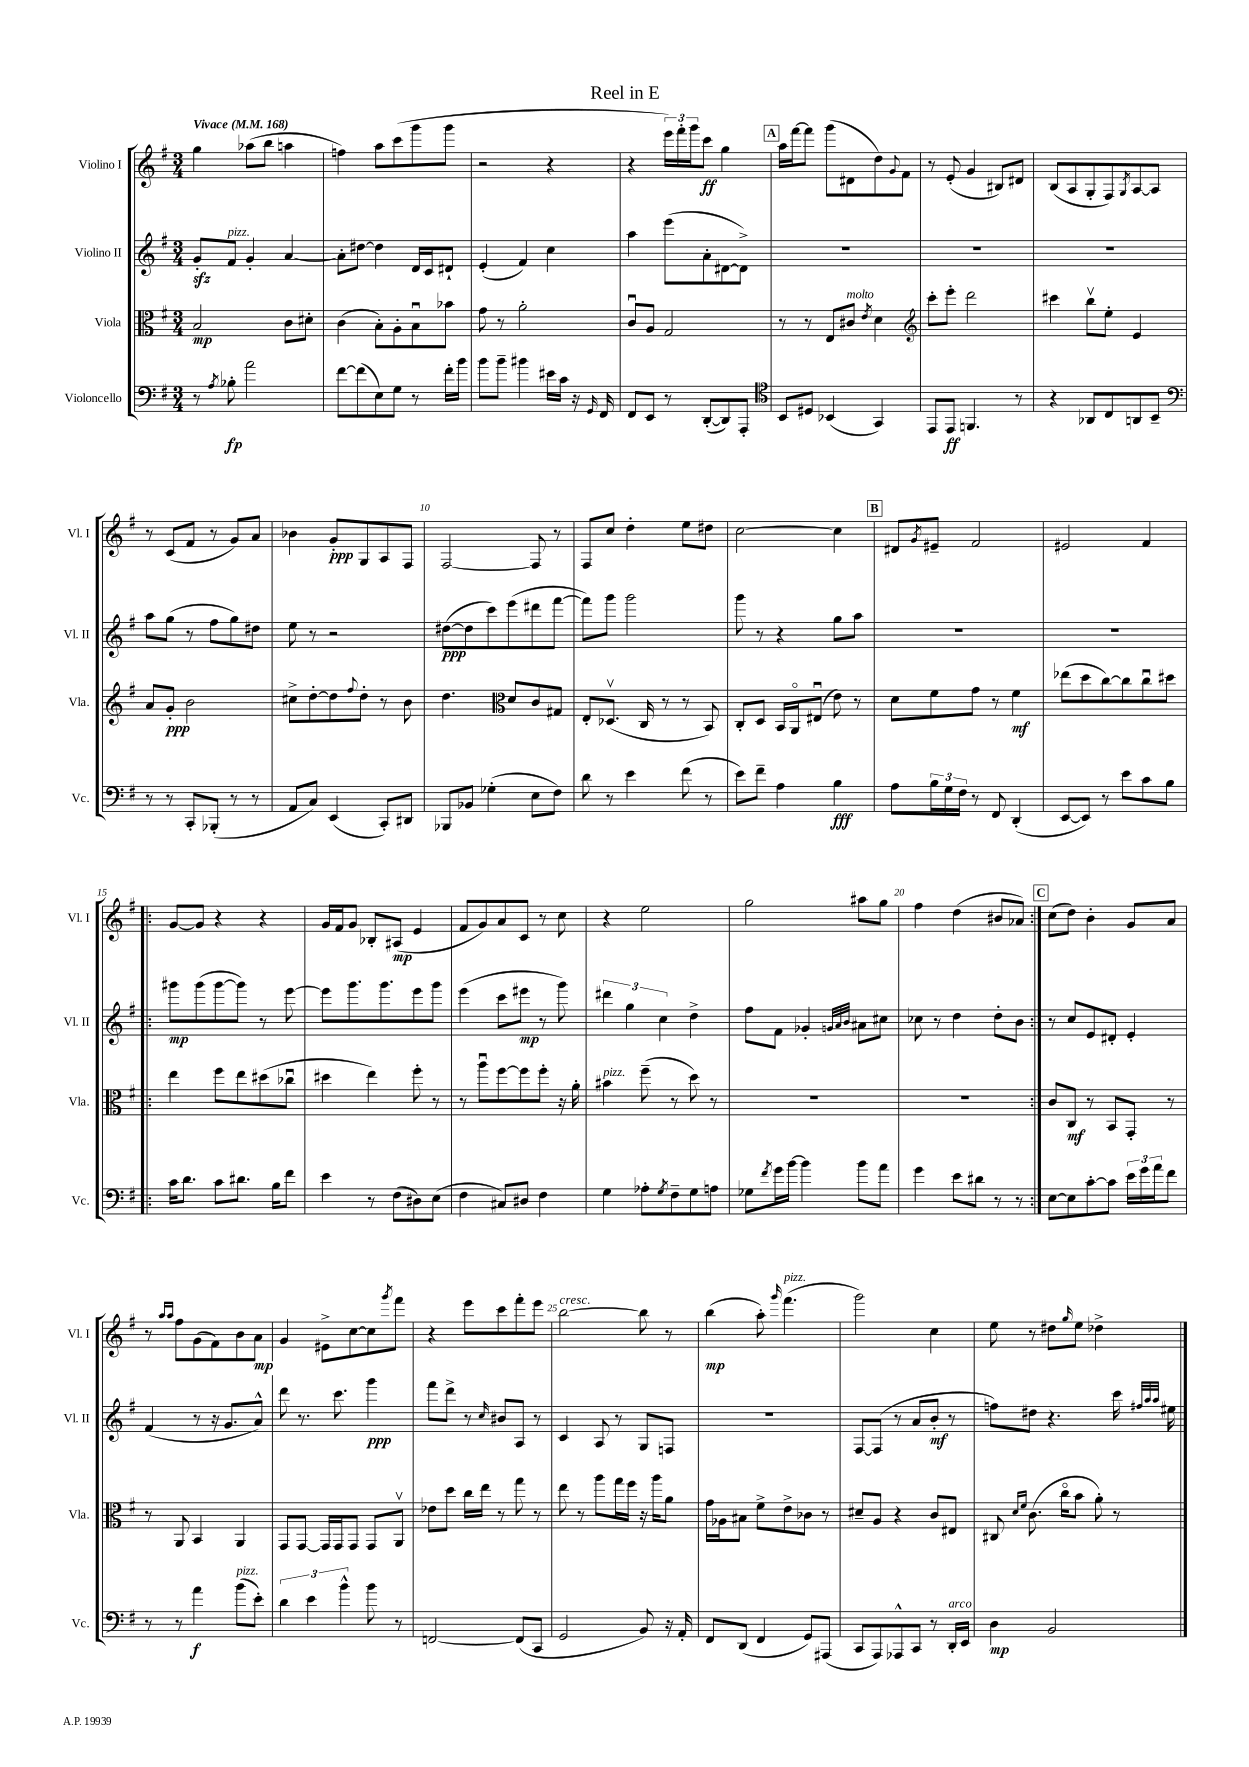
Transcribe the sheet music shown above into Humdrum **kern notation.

**kern	**kern	**kern	**kern
*staff4	*staff3	*staff2	*staff1
*clefF4	*clefC3	*clefG2	*clefG2
*k[f#]	*k[f#]	*k[f#]	*k[f#]
*M3/4	*M3/4	*M3/4	*M3/4
*MM168	*MM168	*MM168	*MM168
8r	2B	8g'	4gg
8qA	.	.	.
8B-'	.	8f#	.
2a	.	4g'	(8aa-
.	.	.	8bb
.	8c	[4a	4aa
.	8d#'	.	.
=	=	=	=
[8f#	(4c	8a']	4ff)
(8f#]	.	[8dd#	.
8E)	8B')	4dd#]	8aa
8G	8A'	.	(8ccc
8r	8Bu	16d	8ggg
.	.	16c	.
16f#'	8b-	8d#`	8ggg
16b	.	.	.
=	=	=	=
8b	8g	(4e'	2r
8b~	8r	.	.
4b#	2a'	4f#)	.
16e#	.	4cc	4r
16c	.	.	.
16r	.	.	.
16qqGG	.	.	.
16FF#	.	.	.
=	=	=	=
8FF#	8cu	4aa	4r
8EE	8A	.	.
8r	2G	(8eee	24eee)
.	.	.	24fff#'
.	.	.	24ggg
([8DD'	.	8a'	8ccc
8DD])	.	[8d#	4gg
8AAA'	.	8d#^])	.
=	=	=	=
*clefC4	*	*	*
8BB	8r	2.r	16aa
.	.	.	[16fff#
8D#	8r	.	8fff#]
(4BB-	8E	.	(8ggg
.	8c#	.	8d#
.	8qe	.	.
4GG)	4d	.	8dd)
.	.	.	8qqg
.	.	.	8f#
=	=	=	=
*	*clefG2	*	*
8EE	8ccc'	2.r	8r
8EE	8eee'	.	(8e'
4.FF	2ddd	.	4g
.	.	.	8B#)
8r	.	.	8d#
=	=	=	=
4r	4ccc#	2.r	(8B
.	.	.	8A
8AA-	8bbv	.	8G'
8C	8ee'	.	8F#)
.	.	.	8qG
8AA	4e	.	[8A
8BB~	.	.	8A]
=	=	=	=
*clefF4	*	*	*
8r	8a	8aa	8r
8r	8g'	(8gg	(8c
8CC'	2b	8r	8f#
(8BBB-'	.	8ff#	8r
8r	.	8gg)	8g)
8r	.	8dd#	8a
=	=	=	=
8AA	8cc#^	8ee	4b-
8C)	[8dd'	8r	.
(4EE	8dd]	2r	8g'
.	8qqff#	.	.
.	8dd'	.	8G
8CC')	8r	.	8A
8DD#	8b	.	8F#
=	=	=	=
8BBB-	4.dd	([8dd#	[2F#
8BB-	.	8dd#]	.
(4G-'	.	8ccc)	.
*	*clefC3	*	*
.	8d	(8eee	.
8E	8c	8ddd#	8F#]
8F#)	8G#	[8fff#	8r
=	=	=	=
8d	8E'	8fff#])	8F#
8r	(8.D-v	8ggg	8cc
4e	.	2ggg	4dd'
.	16C	.	.
.	8r	.	.
(8f#	8r	.	8ee
8r	8BB)	.	8dd#
=	=	=	=
8e)	8C'	8ggg	[2cc
8f#~	8D	8r	.
4A	16BB	4r	.
.	16AAo	.	.
.	(8E#u	.	.
4B	8e)	8gg	4cc]
.	8r	8aa	.
=	=	=	=
8A	8d	2.r	8d#
.	.	.	8qg
24B	8f#	.	8e#~
24G	.	.	.
24F#	.	.	.
8r	8g	.	2f#
8FF#	8r	.	.
(4DD'	4f#	.	.
=	=	=	=
[8EE	(8ee-	2.r	2e#
8EE])	8dd	.	.
8r	[8cc)	.	.
8e	8cc]	.	.
8c	8ccu	.	4f#
8B	8dd#	.	.
=!|:	=!|:	=!|:	=!|:
16c	4ee	8ggg#	[8g
8.d	.	.	.
.	.	(8ggg#	8g]
8c	8ff#	[8ggg#	4r
8.d#	8ee	8ggg#])	.
.	(8dd#	8r	4r
16B	.	.	.
8f#	8cc-u	[8eee	.
=	=	=	=
4e	4dd#	8eee]	16g
.	.	.	16f#
.	.	8.ggg	8g
8r	4ee)	.	8B-'
.	.	8.ggg	.
(8F#	.	.	(8A#
8D#)	8ff#'	8eee	4e
(8E	8r	8ggg	.
=	=	=	=
4F#	8r	(4eee	8f#
.	8aau	.	8g)
8C#)	[8ff#	8ccc	8a
8D#	8ff#]	8eee#	8c
4F#	8ff#'	8r	8r
.	16r	8ggg)	8cc
.	16a'	.	.
=	=	=	=
4G	4b#	6ddd#	4r
.	.	6gg	.
8A-'	(8ff#~	.	2ee
.	.	6cc	.
8qG	.	.	.
8F#~	8r	.	.
8G	8dd)	4dd^	.
8A	8r	.	.
=	=	=	=
8G-	2.r	8ff#	2gg
8qf#	.	.	.
16g	.	8f#	.
[16b	.	.	.
4b]	.	4g-'	.
.	.	32qqg	.
.	.	32qqa	.
.	.	32qqb	.
8b	.	8a#	8aa#
8a	.	8cc#	8gg
=	=	=	=
4g	2.r	8cc-	4ff#
.	.	8r	.
8e	.	4dd	(4dd
8d#	.	.	.
8r	.	8dd'	8b#
8r	.	8b	8a-)
=:|!	=:|!	=:|!	=:|!
[8E	8c	8r	(8cc
8E]	8C	8cc	8dd)
[8c'	8r	8e	4b'
8c]	8BB	8d#'	.
24e	8GG'	4e'	8g
24g	.	.	.
24a	.	.	.
8f#	8r	.	8a
=	=	=	=
8r	8r	(4f#	8r
.	.	.	16qqaa
.	.	.	16qqaa
8r	8AA	.	8ff#
4a	4BB	8r	(8g
.	.	16r	8f#)
.	.	8.g	.
(8b	4AA	.	8b
8e')	.	8a^^)	8a
=	=	=	=
6d	8GG	8ddd	4g
.	[8GG	8.r	.
6e	.	.	.
.	16GG]	.	8e#^
.	16GG	8.ccc	.
6b^^	.	.	.
.	8GG	.	[8cc
8b	8GG	4ggg	8cc]
.	.	.	8qggg
8r	8AAv	.	8fff#
=	=	=	=
[2FF	8e-	8fff#	4r
.	8dd	8ddd^	.
.	16cc	8r	8eee
.	16ee	.	.
.	.	16qqcc	.
.	8r	8b#	8ccc
(8FF]	8gg	8A	8fff#'
8CC	8r	8r	8eee
=	=	=	=
2GG	8ee	4c	[2bb
.	8r	.	.
.	8aa	8A	.
.	16gg	8r	.
.	16ff#	.	.
8BB)	16r	8G	8bb]
.	16aa	.	.
16r	8a	8F	8r
16AA'	.	.	.
=	=	=	=
8FF#	16g	2.r	(4bb
.	16A-	.	.
(8DD	8B#	.	.
4FF#	8f#^	.	8aa')
.	.	.	16qqggg
.	8e^	.	(4.fff#
8GG)	8c-	.	.
(8AAA#	8r	.	.
=	=	=	=
8CC	8d#~	[8F#	2ggg)
8AAA)	8A	(8F#]	.
8AAA-^^	4r	8r	.
8CC	.	8a	.
8r	8c	8b'	4cc
16DD'	8E#	8r	.
16EE	.	.	.
=	=	=	=
4D	8C#	8ff)	8ee
.	16qqd	.	.
.	16qqf#	.	.
.	(8.c	8dd#	8r
2BB	.	4.r	8dd#
.	16cco	.	.
.	.	.	16qqgg
.	8b	.	8ee
.	8a')	.	4dd-^
.	8r	16ccc	.
.	.	32qqff#	.
.	.	32qqaa	.
.	.	32qqaa	.
.	.	16ee#	.
==	==	==	==
*-	*-	*-	*-
